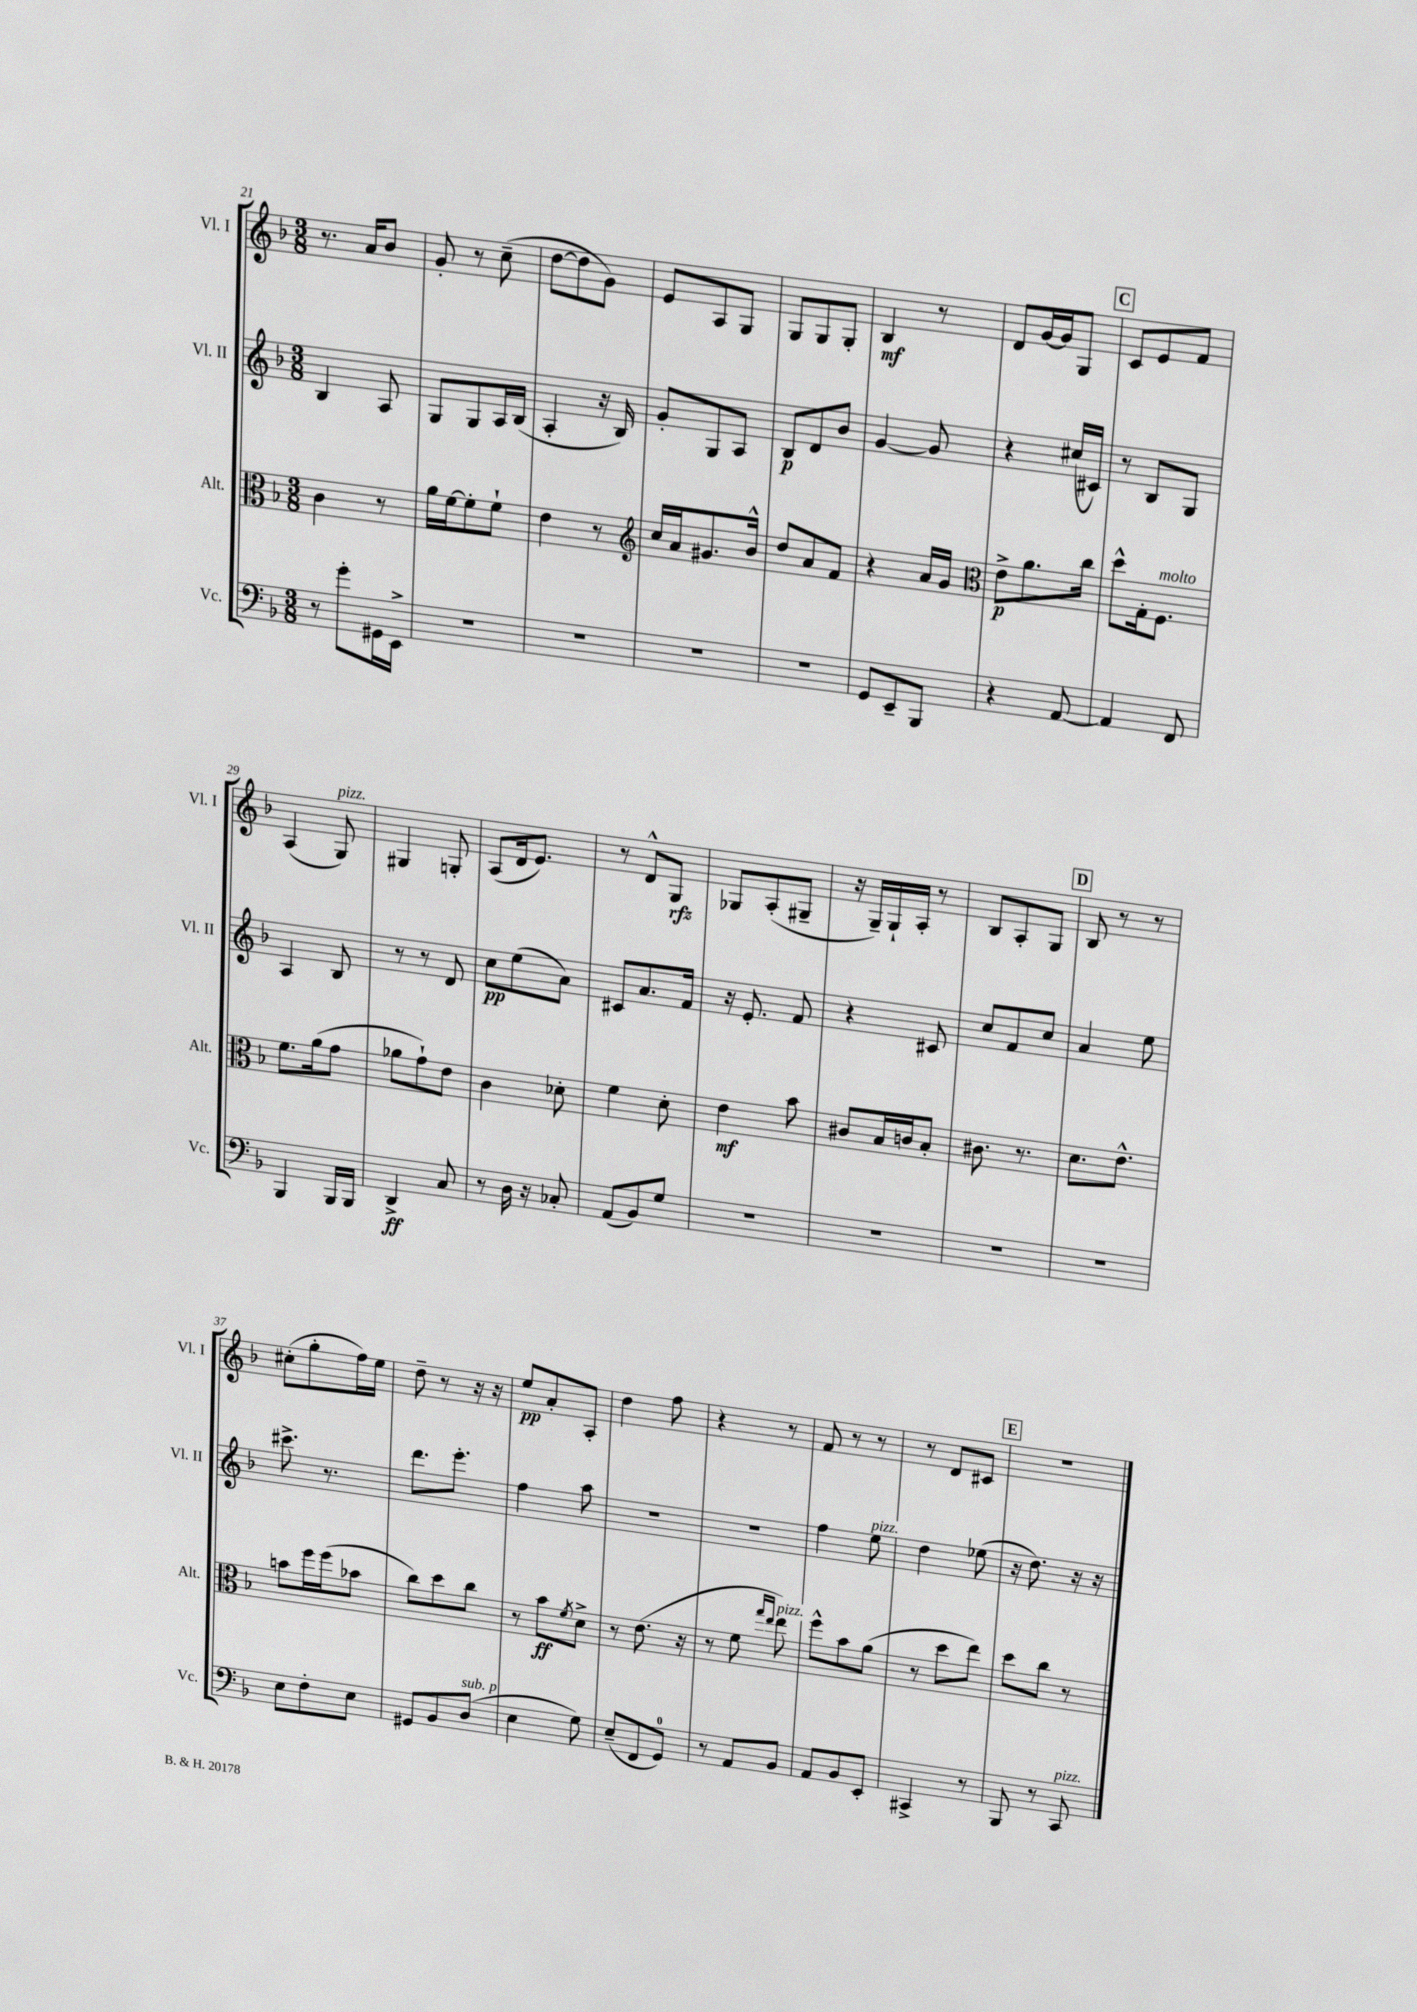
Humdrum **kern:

**kern	**kern	**kern	**kern
*staff4	*staff3	*staff2	*staff1
*clefF4	*clefC3	*clefG2	*clefG2
*k[b-]	*k[b-]	*k[b-]	*k[b-]
*M3/8	*M3/8	*M3/8	*M3/8
8r	4c	4B-	8.r
8g'	.	.	.
.	.	.	16a
16GG#	8r	8A	8b-
16EE^	.	.	.
=	=	=	=
4.r	16a	8G	8g'
.	[16f	.	.
.	8f']	8G	8r
.	8f`	16A	(8cc~
.	.	(16B-	.
=	=	=	=
4.r	4e	4A'	[8dd
.	.	.	8dd]
.	8r	16r	8g)
.	.	16B-)	.
=	=	=	=
*	*clefG2	*	*
4.r	16cc	8g'	8e
.	16a	.	.
.	8.g#	8G	8A
.	.	8A	8G
.	16b-^^	.	.
=	=	=	=
4.r	8dd	8B-	8G
.	8a	8d	8G
.	8f	8b-	8G'
=	=	=	=
8GG	4r	[4g	4B-
8EE~	.	.	.
8BBB-	16a	8g]	8r
.	16g	.	.
=	=	=	=
*	*clefC3	*	*
4r	8e^	4r	8d
.	8.a	.	[16g
.	.	.	16g]
[8AA	.	(16cc#	8G
.	16cc	16c#)	.
=	=	=	=
4AA]	8dd^^	8r	8c
.	16G'	8B-	8e
.	8.F	.	.
8FF	.	8G	8f
=	=	=	=
4BBB-	8.f	4A	(4A
.	(16a	.	.
16BBB-	8g	8B-	8G)
16BBB-	.	.	.
=	=	=	=
4DD^	8a-	8r	4G#
.	8g`)	8r	.
8C	8e	8d	8G'
=	=	=	=
8r	4c	8cc	(8A
16D	.	(8ee	16d
16r	.	.	8.e)
8C-'	8d-'	8a)	.
=	=	=	=
(8AA	4f	8c#	8r
8BB-)	.	8.a	8d^^
8G	8d'	.	8G
.	.	16f	.
=	=	=	=
4.r	4e	16r	8G-
.	.	8.e'	.
.	.	.	(8A'
.	8b-	8f	8G#~
=	=	=	=
4.r	8c#	4r	16r
.	.	.	16G~)
.	16B-	.	16G`
.	16c	.	16A'
.	8B-'	8c#	8r
=	=	=	=
4.r	8.c#	8cc	8B-
.	.	8f	8A'
.	8.r	.	.
.	.	8cc	8G
=	=	=	=
4.r	8.d	4a	8B-
.	.	.	8r
.	8.e^^	.	.
.	.	8ee	8r
=	=	=	=
8E	8b	8.ccc#^	(8cc#'
8F'	16ff	.	8gg'
.	(16ff	8.r	.
8E	8b-	.	16ff)
.	.	.	16ee
=	=	=	=
8GG#	8cc)	8.ddd	8dd~
8BB-	8dd	.	8r
.	.	8.eee'	.
(8D	8cc	.	16r
.	.	.	16r
=	=	=	=
4E	8r	4ff	8ee
.	8b-	.	8a'
.	8qf	.	.
8G)	8d^	8aa	8A'
=	=	=	=
(8E~	8r	4.r	4dd
8FF	(8.e	.	.
8GG)	.	.	8ff
.	16r	.	.
=	=	=	=
8r	8r	4.r	4r
8AA	8f	.	.
.	16qqgg	.	.
.	16qqee	.	.
8BB-	8ee)	.	8r
=	=	=	=
8AA	8ff^^	4ff	8f
8BB-	8b-	.	8r
8EE'	(8a	8ee	8r
=	=	=	=
4CC#^	8r	4dd	8r
.	8dd	.	8d
8r	8ee)	(8ee-	8c#
=	=	=	=
8BBB-	8dd	16r	4.r
.	.	8.dd)	.
8r	8cc	.	.
8CC	8r	16r	.
.	.	16r	.
==	==	==	==
*-	*-	*-	*-
